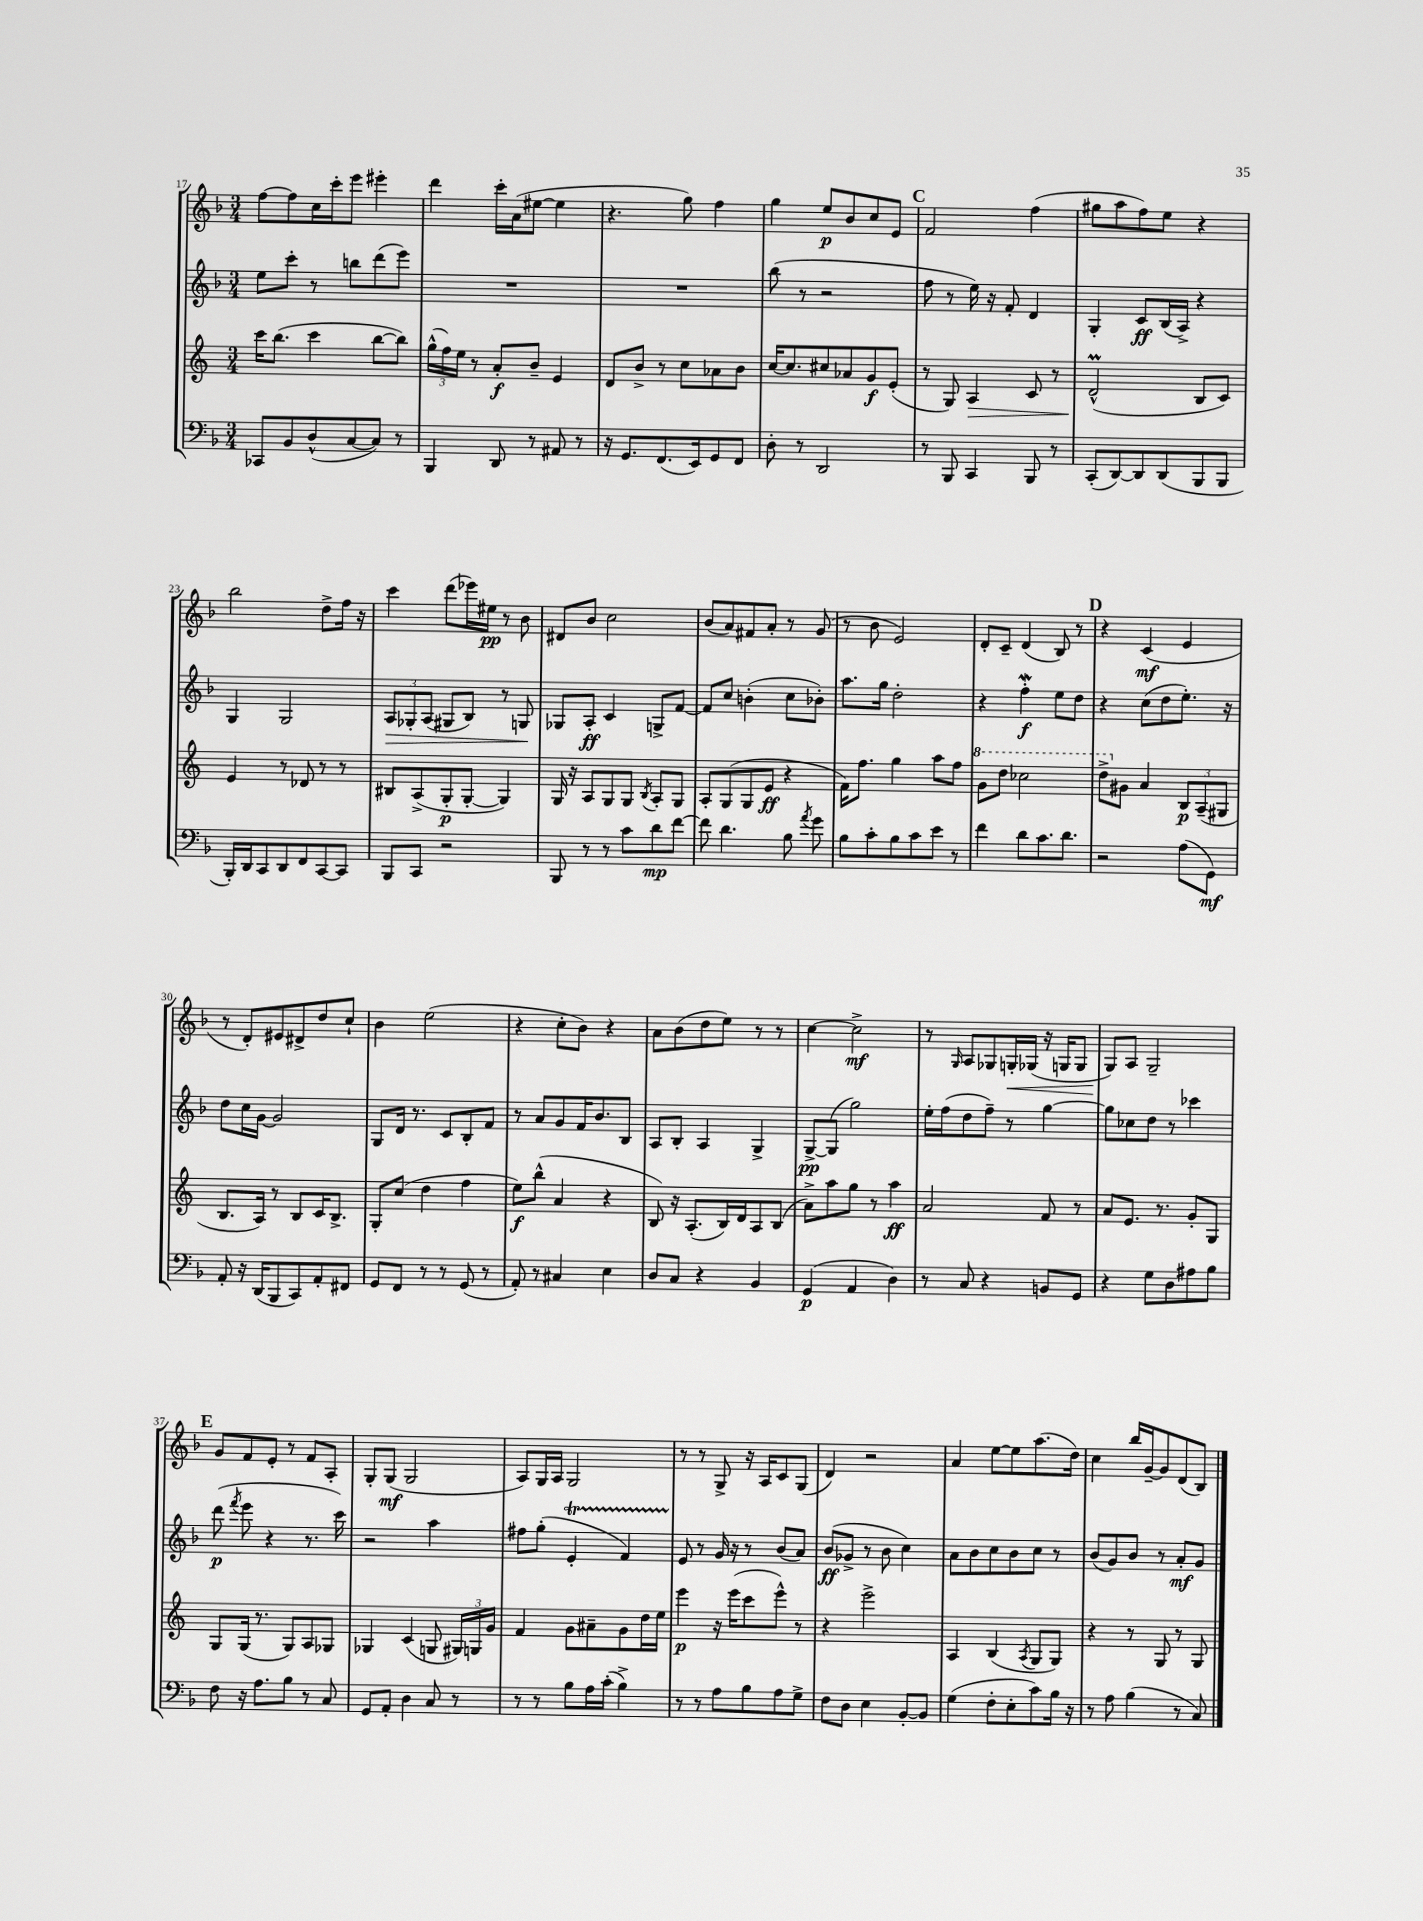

**kern	**dynam	**kern	**dynam	**kern	**dynam	**kern	**dynam
*part4	*part4	*part3	*part3	*part2	*part2	*part1	*part1
*staff4	*staff4	*staff3	*staff3	*staff2	*staff2	*staff1	*staff1
*clefF4	*	*clefG2	*	*clefG2	*	*clefG2	*
*k[b-]	*	*k[]	*	*k[b-]	*	*k[b-]	*
*M3/4	*	*M3/4	*	*M3/4	*	*M3/4	*
=17	=17	=17	=17	=17	=17	=17	=17
8CC-X/L	.	16ccc\KL	.	8ee\L	.	[8ff\L	.
.	.	(8.bb\J	.	.	.	.	.
8BB-/	.	.	.	8ccc'\J	.	8ff\]	.
(8D^^/	.	4ccc\	.	8r	.	16cc\L	.
.	.	.	.	.	.	16ccc'\J	.
[8C/	.	.	.	8bbn\L	.	8eee\J	.
8C/J])	.	[8bb\L	.	(8ddd\	.	4eee#X'\	.
8r	.	8bb\J])	.	8eee\J)	.	.	.
=18	=18	=18	=18	=18	=18	=18	=18
4BBB-/	.	(24gg^^\LL	.	2.r	.	4ddd\	.
.	.	24ff\)	.	.	.	.	.
.	.	24ee\JJ	.	.	.	.	.
.	.	8r	.	.	.	.	.
8DD/	.	8a'/L	f	.	.	16ccc'\LL	.
.	.	.	.	.	.	(16a\J	.
8r	.	8b~/J	.	.	.	[8ee#X\J	.
8AA#X/	.	4e/	.	.	.	4ee#\]	.
8r	.	.	.	.	.	.	.
=19	=19	=19	=19	=19	=19	=19	=19
16r	.	8d/L	.	2.r	.	4.r	.
8.GG/L	.	.	.	.	.	.	.
.	.	8b^/J	.	.	.	.	.
(8.FF/	.	8r	.	.	.	.	.
.	.	8cc\L	.	.	.	8gg\)	.
16EE/k)	.	.	.	.	.	.	.
8GG/	.	8a-X\	.	.	.	4ff\	.
8FF/J	.	8b\J	.	.	.	.	.
=20	=20	=20	=20	=20	=20	=20	=20
8D'\	.	[16cc/KL	.	(8bb-\	.	4gg\	.
.	.	8.cc/]	.	.	.	.	.
8r	.	.	.	8r	.	.	.
2DD/	.	8cc#X/	.	2r	.	8ee/L	p
.	.	8a-X/	.	.	.	8b-/	.
.	.	8g/	f	.	.	8cc/	.
.	.	(8e'/J	.	.	.	8e/J	.
!!LO:REH:place=s1:t=C
=21	=21	=21	=21	=21	=21	=21	=21
8r	.	8r	.	8ff\	.	2f/	.
8BBB-/	.	8G/)	.	8r	.	.	.
!	!	!	!LO:HP:b	!	!	!	!
4CC/	.	4A/	>	16ee\)	.	.	.
.	.	.	.	16r	.	.	.
.	.	.	.	8f'/	.	.	.
8BBB-/	.	8c/	.	4d/	.	(4ff\	.
8r	.	8r	.	.	.	.	.
=22	=22	=22	=22	=22	=22	=22	=22
(8CC'/L	.	(2dM^^/	.	4G'/	.	8gg#X\L	.
[8DD/)	.	.	.	.	.	8aa\	.
8DD/]	.	.	.	8c/L	ff	8ff\)	.
(8DD/	.	.	.	(16B-/L	.	8ee\J	.
.	.	.	.	16A^/JJ)	.	.	.
8BBB-/	.	8B/L	]	4r	.	4r	.
8BBB-/J	.	8c/J)	.	.	.	.	.
!!LO:LB:g=z
=23	=23	=23	=23	=23	=23	=23	=23
16BBB-'/LL)	.	4e/	.	4G/	.	2bb-\	.
16DD/J	.	.	.	.	.	.	.
8CC/	.	.	.	.	.	.	.
8DD/	.	8r	.	2G/	.	.	.
8FF/	.	8d-X/	.	.	.	.	.
[8CC/	.	8r	.	.	.	8dd^\L	.
8CC/J]	.	8r	.	.	.	16ff\Jk	.
.	.	.	.	.	.	16r	.
=24	=24	=24	=24	=24	=24	=24	=24
!	!	!	!	!	!LO:HP:b	!	!
8BBB-/L	.	8B#X/L	.	12A/L	>	4ccc\	.
.	.	.	.	12G-X'/	.	.	.
8CC/J	.	(8A^/	.	.	.	.	.
.	.	.	.	(12A/J	.	.	.
2r	.	8G'/	p	8G#X/L	.	(8ddd\L	.
.	.	[8G'/J	.	8B-/J)	.	16eee-X\L)	.
.	.	.	.	.	.	16ee#X\JJ	pp
.	.	4G/])	.	8r	.	8r	.
.	.	.	.	8Gn/	.	8b-\	.
.	.	.	.	.	]	.	.
=25	=25	=25	=25	=25	=25	=25	=25
8BBB-/	.	16G/	.	8G-X/L	.	8d#X/L	.
.	.	16r	.	.	.	.	.
8r	.	8A/L	.	8A'/J	ff	8b-/J	.
8r	.	8G/	.	4c/	.	2cc\	.
8c\L	.	8G/J	.	.	.	.	.
.	.	8qB/	.	.	.	.	.
8d\	mp	8A'/L	.	8Gn^/L	.	.	.
[8f\J	.	8G/J	.	[8f/J	.	.	.
=26	=26	=26	=26	=26	=26	=26	=26
8f\]	.	8A'/L	.	8f/L]	.	(8b-/L	.
4.d\	.	(8G/	.	8cc/J	.	8a/)	.
.	.	8G/	.	(4bn'\	.	8f#X/	.
.	.	8e/J	ff	.	.	8a'/J	.
8B-\	.	4r	.	8cc\L	.	8r	.
8qa/	.	.	.	.	.	.	.
8g\	.	.	.	8b-X'\J)	.	(8g/	.
=27	=27	=27	=27	=27	=27	=27	=27
8B-\L	.	16f\KL)	.	8.aa\L	.	8r	.
.	.	8.ff\J	.	.	.	.	.
8c'\	.	.	.	.	.	8b-\	.
.	.	.	.	16gg\Jk	.	.	.
8B-\	.	4gg\	.	2dd'\	.	2e/)	.
8c\	.	.	.	.	.	.	.
8e\J	.	8aa\L	.	.	.	.	.
8r	.	8ff\J	.	.	.	.	.
=28	=28	=28	=28	=28	=28	=28	=28
*	*	*8va	*	*	*	*	*
4f\	.	8gg\L	.	4r	.	8d'/L	.
.	.	8ddd\J	.	.	.	8c~/J	.
8d\L	.	2ccc-X\	.	4ffw'\	f	(4d/	.
8.c\	.	.	.	.	.	.	.
.	.	.	.	8ee\L	.	8B-/)	.
8.d\J	.	.	.	.	.	.	.
.	.	.	.	8dd\J	.	8r	.
!!LO:REH:place=s1:t=D
=29	=29	=29	=29	=29	=29	=29	=29
2r	.	8ddd^\L	.	4r	.	4r	.
*	*	*X8va	*	*	*	*	*
.	.	8g#X\J	.	.	.	.	.
.	.	4a/	.	(8cc\L	.	(4c/	mf
.	.	.	.	8dd\	.	.	.
(8A\L	.	12B/L	p	8.ee'\J)	.	4e/	.
.	.	(12A~/	.	.	.	.	.
8GG\J)	mf	.	.	.	.	.	.
.	.	12G#X/J	.	.	.	.	.
.	.	.	.	16r	.	.	.
!!LO:LB:g=z
=30	=30	=30	=30	=30	=30	=30	=30
8AA'/	.	8.B/L	.	8dd\L	.	8r	.
16r	.	.	.	16cc\L	.	8d'/L)	.
(16DD/KL	.	16A/Jk)	.	[16g\JJ	.	.	.
8BBB-/	.	8r	.	2g/]	.	8e#X/	.
8CC/)	.	8B/L	.	.	.	8d#X^/	.
8AA'/	.	16c/K	.	.	.	8dd/	.
.	.	8.B^/J	.	.	.	.	.
8FF#X/J	.	.	.	.	.	8cc`/J	.
=31	=31	=31	=31	=31	=31	=31	=31
8GG/L	.	8G'/L	.	8G/L	.	4b-\	.
8FF/J	.	(8cc/J	.	16d/Jk	.	.	.
.	.	.	.	8.r	.	.	.
8r	.	4dd\	.	.	.	(2ee\	.
8r	.	.	.	8c/L	.	.	.
(8GG/	.	4ff\	.	8B-'/	.	.	.
8r	.	.	.	8f/J	.	.	.
=32	=32	=32	=32	=32	=32	=32	=32
8AA'/)	.	8ee\L)	f	8r	.	4r	.
8r	.	(8bb^^\J	.	8a/L	.	.	.
4C#X/	.	4a/	.	8g/	.	8cc'\L	.
.	.	.	.	16f/K	.	8b-\J)	.
.	.	.	.	8.b-/	.	.	.
4E\	.	4r	.	.	.	4r	.
.	.	.	.	8B-/J	.	.	.
=33	=33	=33	=33	=33	=33	=33	=33
8D/L	.	8B/)	.	8A/L	.	8a\L	.
8C/J	.	16r	.	8B-'/J	.	(8b-\	.
.	.	(8.A'/L	.	.	.	.	.
4r	.	.	.	4A/	.	8dd\	.
.	.	16B/L)	.	.	.	8ee\J)	.
.	.	16d/J	.	.	.	.	.
4BB-/	.	8A/	.	4G^/	.	8r	.
.	.	(8B/J	.	.	.	8r	.
=34	=34	=34	=34	=34	=34	=34	=34
(4GG/	p	8a^\L)	.	[8G^/L	pp	[4cc\	.
.	.	8aa\	.	(8G/J]	.	.	.
4AA/	.	8gg\J	.	2gg\)	.	2cc^\]	mf
.	.	8r	.	.	.	.	.
4D\)	.	4aa\	ff	.	.	.	.
=35	=35	=35	=35	=35	=35	=35	=35
8r	.	2a/	.	16ee'\LL	.	8r	.
.	.	.	.	(16ff\J	.	.	.
.	.	.	.	.	.	16qqG/	.
8C/	.	.	.	8dd\	.	8A/L	.
4r	.	.	.	8ff~\J)	.	8G-X/	.
!	!	!	!	!	!	!	!LO:HP:b
.	.	.	.	8r	.	16Gn'/L	<
.	.	.	.	.	.	(16G-X/JJ	.
8BBn/L	.	8f/	.	[4gg\	.	16r	.
.	.	.	.	.	.	16Gn/KL	.
8GG/J	.	8r	.	.	.	8G/J	.
=36	=36	=36	=36	=36	=36	=36	=36
4r	.	8a/L	.	8gg\L]	.	8G/L)	.
.	.	8.e/J	.	8cc-X\	.	8A/J	[
8G\L	.	.	.	8dd\J	.	2G~/	.
.	.	8.r	.	.	.	.	.
8D\	.	.	.	8r	.	.	.
8A#X\	.	8g'/L	.	4ccc-X\	.	.	.
8B-\J	.	8G/J	.	.	.	.	.
!!LO:LB:g=z
!!LO:REH:place=s1:t=E
=37	=37	=37	=37	=37	=37	=37	=37
8F\	.	8G/L	.	(8ddd\	p	8g/L	.
.	.	.	.	8qfff/	.	.	.
16r	.	(16G/Jk	.	8eee\	.	8f/	.
8.A\L	.	8.r	.	.	.	.	.
.	.	.	.	4r	.	8e'/J	.
8B-\J	.	8G/L)	.	.	.	8r	.
8r	.	8A/	.	8.r	.	8f/L	.
8C/	.	8G-X/J	.	.	.	8A'/J	.
.	.	.	.	16ccc\)	.	.	.
=38	=38	=38	=38	=38	=38	=38	=38
8GG/L	.	4G-X/	.	2r	.	8G'/L	.
8AA'/J	.	.	.	.	.	(8G/J	mf
4D\	.	(4c/	.	.	.	2G/	.
8C/	.	8Gn/	.	4aa\	.	.	.
8r	.	24G#X/LL)	.	.	.	.	.
.	.	24Gn/	.	.	.	.	.
.	.	24g/JJ	.	.	.	.	.
=39	=39	=39	=39	=39	=39	=39	=39
8r	.	4f/	.	8ff#X\L	.	8A/L)	.
8r	.	.	.	(8gg'\J	.	16G/L	.
.	.	.	.	.	.	16A/JJ	.
8B-\L	.	8g\L	.	4et'/	.	2G/	.
16A\L	.	8a#X~\	.	.	.	.	.
(16c'\JJ	.	.	.	.	.	.	.
4B-^\)	.	8g\	.	4fTTT/)	.	.	.
.	.	16dd\L	.	.	.	.	.
.	.	16ee\JJ	.	.	.	.	.
=40	=40	=40	=40	=40	=40	=40	=40
8r	.	4eee\	p	8e/	.	8r	.
8r	.	.	.	8r	.	8r	.
8A\L	.	16r	.	16g/	.	8G^/	.
.	.	(16eee\KL	.	16r	.	.	.
8B-\	.	8ccc\	.	8r	.	16r	.
.	.	.	.	.	.	16A/KL	.
8A\	.	8eee^^\J)	.	(8b-/L	.	8c/	.
8G^\J	.	8r	.	8a/J)	.	(8G/J	.
=41	=41	=41	=41	=41	=41	=41	=41
8F\L	.	4r	.	(8b-/L	ff	4d/)	.
8D\J	.	.	.	8g-X^/J	.	.	.
4E\	.	2eee^\	.	8r	.	2r	.
.	.	.	.	8b-\	.	.	.
[8BB-'/L	.	.	.	4cc\)	.	.	.
8BB-/J]	.	.	.	.	.	.	.
=42	=42	=42	=42	=42	=42	=42	=42
(4G\	.	4A/	.	8a\L	.	4a/	.
.	.	.	.	8b-\	.	.	.
8F'\L	.	(4B/	.	8cc\	.	[8ee\L	.
8E'\	.	.	.	8b-\	.	8ee\]	.
.	.	8qA/	.	.	.	.	.
8c\)	.	8G/L	.	8cc\J	.	(8.aa\	.
16B-\Jk	.	8G/J)	.	8r	.	.	.
16r	.	.	.	.	.	16dd\Jk)	.
=43	=43	=43	=43	=43	=43	=43	=43
8r	.	4r	.	(8b-/L	.	4cc\	.
8A\	.	.	.	8g/)	.	.	.
(4B-\	.	8r	.	8b-/J	.	16bb-/LL	.
.	.	.	.	.	.	[16g~/J	.
.	.	8G/	.	8r	.	8g/]	.
8r	.	8r	.	8a'/L	mf	(8d/	.
8C/)	.	8G/	.	8g/J	.	8B-/J)	.
==	==	==	==	==	==	==	==
*-	*-	*-	*-	*-	*-	*-	*-
